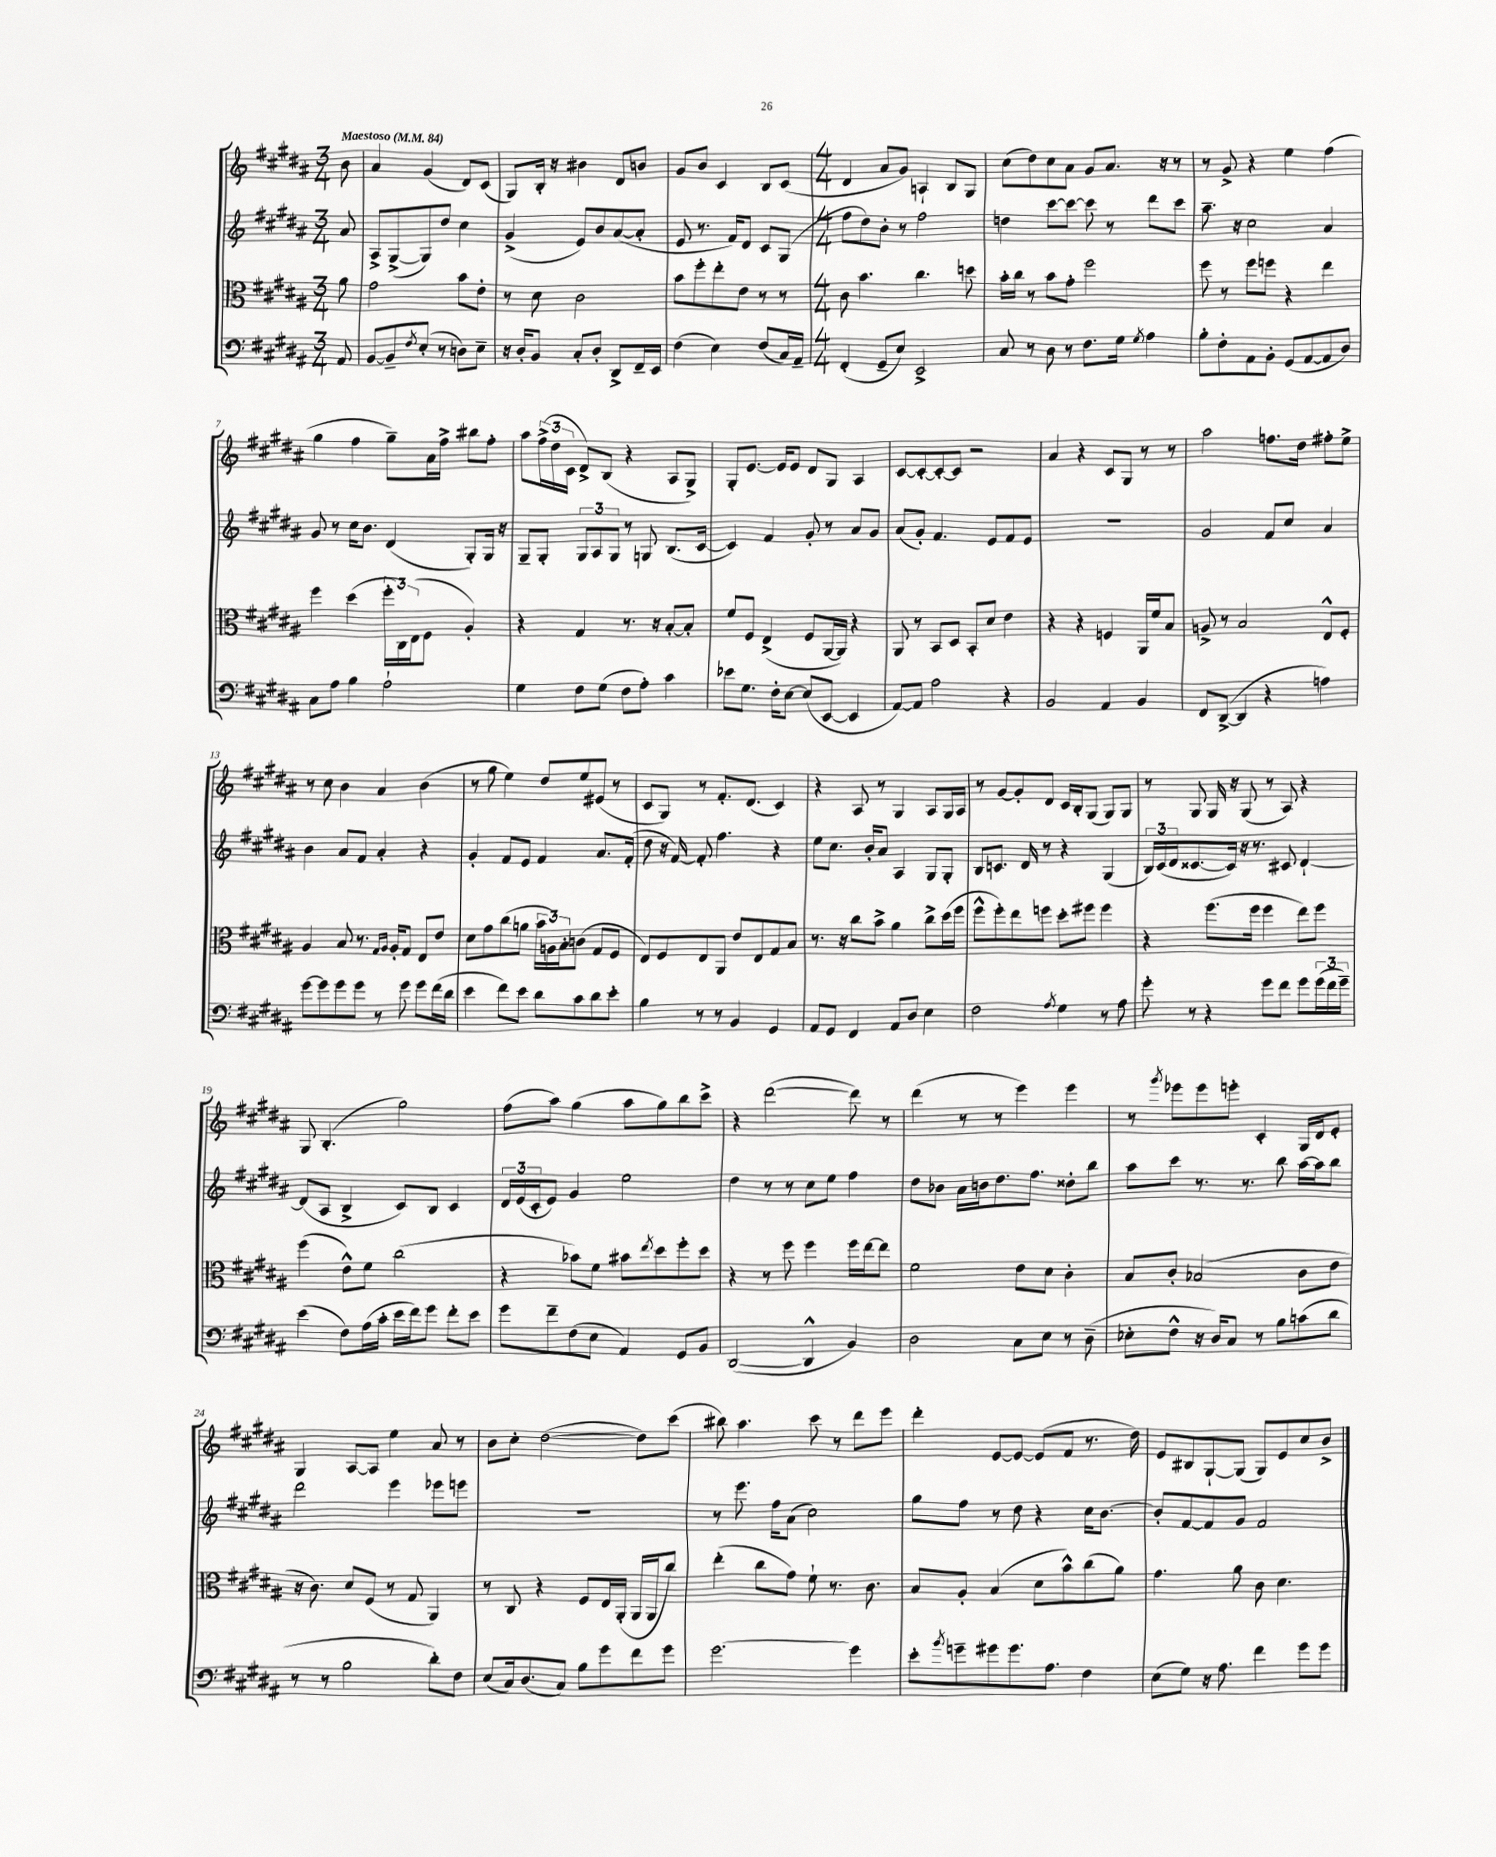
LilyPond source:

<<
\new StaffGroup <<
\new Staff = "s0" {
    \clef treble \key b \major \numericTimeSignature \time 3/4 \partial 8 \tempo "Maestoso" 4 = 84
    b'8 |
    ais'4 gis'4( dis'8) cis'8( |
    gis8) b16-. r16 bis'4 dis'8 b'8 |
    gis'8 b'8 cis'4 b8 cis'8( |
    \numericTimeSignature \time 4/4 dis'4 ais'8 gis'8) a4-! b8 gis8 |
    cis''8( dis''8) cis''8 ais'8 gis'8 ais'8. r16 r8 |
    r8 gis'8-> r4 e''4 fis''4( |
    gis''4 fis''4 gis''8--) ais'16 fis''16-> bis''8 fis''8-. |
    ais''8 \tuplet 3/2 { fis''16->( dis''16 cis'16 } dis'8->) b8( r4 ais8 gis8->) |
    gis8-. e'8.~ e'16 e'8 dis'8 gis8 ais4 |
    cis'8~ cis'8~-. cis'8~-. cis'8 r2 |
    ais'4 r4 cis'8 gis8 r8 r8 |
    ais''2 f''8. dis''16 fis''8-. e''8-> |
    r8 cis''8 b'4 ais'4 b'4( |
    r8 gis''8 e''4) dis''8 e''8 eis'8( r8 |
    cis'8 gis8) r8 fis'8.-. dis'8.( cis'4) |
    r4 ais8 r8 gis4 ais8 gis16 ais16 |
    r8 gis'8~ gis'8-. dis'8 cis'16 b16-. gis8( gis8) gis8 |
    r8 gis8 gis16 r16 gis8( r8 ais8) r4 |
    gis8 b4.-.( gis''2) |
    fis''8( ais''8) gis''4( ais''8 gis''8) b''8 cis'''8-> |
    r4 dis'''2~( dis'''8) r8 |
    dis'''4( r8 r8 e'''4) e'''4 |
    r8 \acciaccatura { gis'''8 } ees'''8 ees'''8 e'''8-. cis'4-. gis16 dis'16 e'8-. |
    gis4 ais8~ ais8 e''4 ais'8 r8 |
    b'8 cis''8-. dis''2~( dis''8) cis'''8( |
    bis''8) ais''4. cis'''8 r8 dis'''8 e'''8 |
    dis'''4-. e'8~ e'8~ e'8( fis'8 r8. dis''16) |
    e'8 bis8 gis8~-! gis8( gis8) e'8 cis''8 b'8-> \bar "|." |
}
\new Staff = "s1" {
    \clef treble \key b \major \numericTimeSignature \time 3/4 \partial 8
    ais'8 |
    ais8-> gis8~->( gis8) dis''8 cis''4 |
    gis'4->( e'8) b'8 ais'8~( ais'8-. |
    e'8 r8. fis'16) dis'8 cis'8 gis8( |
    \numericTimeSignature \time 4/4 fis''8 dis''8) b'8-. r8 fis''2 |
    d''4 cis'''8~ cis'''8~ cis'''8 r8 dis'''8 cis'''8 |
    ais''8.-- r16 cis''2 ais'4 |
    gis'8 r8 cis''16 b'8. dis'4( gis8-.) gis16 r16 |
    gis8-- gis8-. \tuplet 3/2 { gis8 ais8 gis8 } r8 g8 b8.( cis'16~ |
    cis'4) fis'4 gis'8-. r8 ais'8 gis'8 |
    ais'8( gis'8-.) fis'4. e'8 fis'8 e'8 |
    R1 |
    gis'2 fis'8 cis''8 ais'4 |
    b'4 ais'8 fis'8 ais'4-. r4 |
    gis'4-. fis'8 e'8 fis'4 ais'8. fis'16-.( |
    dis''8 r16 fis'16~) fis'8-. fis''4. r4 |
    e''8 cis''8. b'16-. ais'8 ais4 gis8 gis8-. |
    b8 c'8. dis'16 r8 r4 gis4( |
    \tuplet 3/2 { b16) cis'16( dis'16 } cisis'8.~ cisis'16) r16 r8. cis'8 dis'4~-! |
    dis'8( ais8 b4-> cis'8) b8 cis'4 |
    \tuplet 3/2 { dis'16 e'16( cis'16-. } e'8) gis'4 e''2 |
    dis''4 r8 r8 cis''8 e''8 fis''4 |
    dis''8 bes'8 ais'16 b'16 dis''8. fis''8. disis''8-. b''8 |
    ais''8 cis'''8 r8. r8. b''8 ais''16~ ais''16 b''8 |
    dis'''2 e'''4 ees'''8 e'''8 |
    r1 |
    r8 e'''8. fis''16 ais'8( cis''2) |
    gis''8 fis''8 r8 dis''8 r4 cis''16 b'8.~ |
    b'8-. fis'8~ fis'8 gis'8 fis'2 \bar "|." |
}
\new Staff = "s2" {
    \clef alto \key b \major \numericTimeSignature \time 3/4 \partial 8
    ais'8 |
    gis'2 b'8 e'8-. |
    r8 dis'8 cis'2 |
    b'8 fis''8-. e''8-. e'8 r8 r8 |
    \numericTimeSignature \time 4/4 cis'8 b'4. cis''4. d''8 |
    b'16-. cis''16 r8 b'8 gis'8-. fis''2 |
    fis''8 r8 fis''8 f''8 r4 e''4 |
    fis''4 dis''4( \tuplet 3/2 { fis''16-. cis16) e16( } fis8 ais4-.) |
    r4 gis4 r8. r16 b8~-. b8-. |
    fis'8 fis8 e4->( fis8 ais,16~ ais,16) r4 |
    ais,8 r8 b,8 dis8 b,8-. dis'8 e'4 |
    r4 r4 f4 ais,16 fis'16 b8 |
    a8-> r8 b2 e8-^ fis8-. |
    ais4 b8 r8. \grace { gis16 ais16 } ais16-. gis8 e8 e'8 |
    dis'8 gis'8 cis''8( a'8 \tuplet 3/2 { b'16 a16) b16-. } c'8( gis8 fis8 |
    e8) fis8 e8 ais,8 e'8 e8 gis8 b8 |
    r8. r16 cis''8 b'8-> ais'4 cis''8-> dis''16( fis''16 |
    fis''8-^ fis''8-.) e''8 f''8 dis''8-. fis''8 fis''4 |
    r4 fis''8.( fis''16 fis''4 e''8) fis''8 |
    fis''4( e'8-^) fis'8 cis''2( |
    r4 bes'8) fis'8 bis'8 \acciaccatura { e''8 } dis''8 fis''8-. dis''8 |
    r4 r8 fis''8 fis''4 fis''16 e''16~ e''8 |
    fis'2 e'8 dis'8 cis'4-. |
    b8 cis'8-. bes2( cis'8 e'8 |
    r16 cis'8.) dis'8 fis8( r8 gis8 ais,4) |
    r8 cis8 r4 fis8 e16 ais,16-.( ais,16 ais,16 cis''8) |
    e''4-.( cis''8 gis'8) fis'8-! r8. cis'8. |
    b8 ais8-. b4( dis'8 b'8-^) cis''8( ais'8) |
    gis'4. ais'8 cis'8 dis'4. \bar "|." |
}
\new Staff = "s3" {
    \clef bass \key b \major \numericTimeSignature \time 3/4 \partial 8
    ais,8 |
    b,8~ b,8-- \acciaccatura { fis8 } e8-.( r8 d8) e8-- |
    r16 dis16-. b,8 cis8-. dis8-. dis,8-> fis,16-- e,16 |
    fis4( e4) fis8( cis16) ais,16-- |
    \numericTimeSignature \time 4/4 fis,4-.( gis,8-- e8) e,2-> |
    cis8 r8 dis8 r8 fis8. gis16 \acciaccatura { gis8 } ais4 |
    b8-. fis8-. ais,8 b,8-. gis,8( ais,8~ ais,8 dis8) |
    cis8 ais8 b4 ais2-! |
    gis4 fis8 gis8( fis8 ais8-.) cis'4 |
    ees'8 gis8. fis16-. e8~ e8( e,8~ e,4 |
    ais,8~) ais,8 ais2 r4 |
    b,2 ais,4 b,4 |
    fis,8 dis,8~->( dis,4 r4 a4) |
    gis'8~ gis'8 gis'8 gis'8 r8 gis'8 gis'8 fis'16( dis'16 |
    e'4 fis'8) e'8 dis'8 cis'8 dis'8 e'8-. |
    b4 r8 r8 b,4 gis,4 |
    ais,8 gis,8 fis,4 ais,8 dis8 e4 |
    fis2 \acciaccatura { ais8 } gis4 r8 ais8 |
    gis'8-. r8 r4 gis'8 fis'8 gis'8 \tuplet 3/2 { gis'16( fis'16 gis'16--) } |
    e'4( fis8) ais16( cis'16-. e'16 fis'16) gis'8 fis'8-. e'8 |
    gis'8 fis'8-- fis8( e8 ais,4) gis,8 b,8 |
    dis,2~( dis,4-^ b,4) |
    dis2 cis8 e8 r8 dis8--( |
    ees8-. fis8-^ r16 dis16) cis8 r8 b8 c'8( dis'8 |
    r8 r8 b2 dis'8-.) fis8 |
    e8( cis16) dis8.( cis8) b8 gis'8 fis'8 gis'8 |
    gis'2.~ gis'4 |
    e'8-. \acciaccatura { b'8 } g'8-- gis'8 gis'8. ais8. fis4 |
    e8( gis8) r16 ais8. fis'4 gis'8 gis'8 \bar "|." |
}
>>
>>
